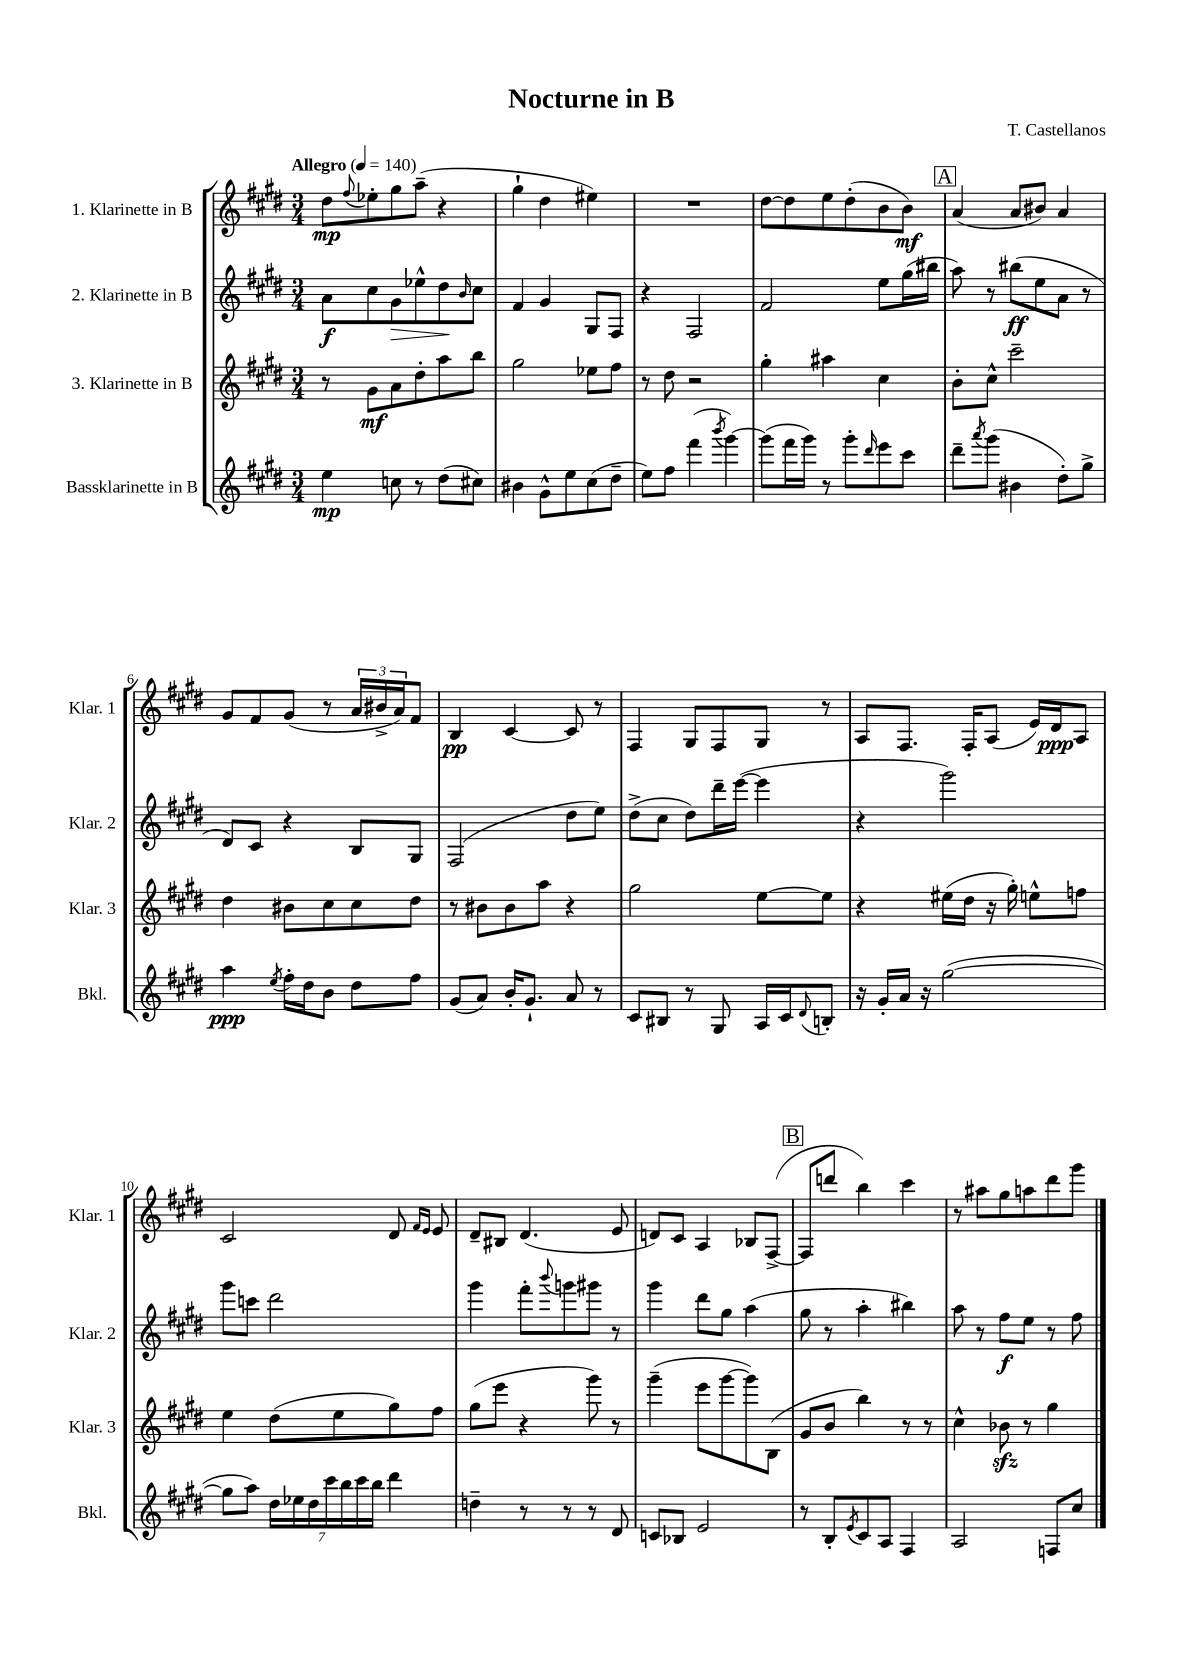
\header { title = "Nocturne in B" composer = "T. Castellanos" }
<<
\new StaffGroup <<
\new Staff = "s0" \with { instrumentName = "1. Klarinette in B" shortInstrumentName = "Klar. 1" } {
    \clef treble \key e \major \numericTimeSignature \time 3/4 \tempo "Allegro" 4 = 140
    dis''8\mp \appoggiatura { fis''8 } ees''8-. gis''8 a''8--( r4 |
    gis''4-! dis''4 eis''4) |
    R2. |
    dis''8~ dis''8 e''8 dis''8-.( b'8 b'8\mf) |
    \mark \markup { \box "A" } a'4( a'8 bis'8) a'4 |
    gis'8 fis'8 gis'8( r8 \tuplet 3/2 { a'16 bis'16-> a'16) } fis'8 |
    b4\pp cis'4~ cis'8 r8 |
    fis4 gis8 fis8 gis8 r8 |
    a8 fis8. fis16-. a8( e'16) dis'16\ppp a8 |
    cis'2 dis'8 \grace { fis'16 e'16 } e'8 |
    dis'8-- bis8 dis'4.( e'8 |
    d'8) cis'8 a4 bes8 fis8~->( |
    \mark \markup { \box "B" } fis8 d'''8 b''4) cis'''4 |
    r8 ais''8 gis''8 a''8 dis'''8 gis'''8 \bar "|." |
}
\new Staff = "s1" \with { instrumentName = "2. Klarinette in B" shortInstrumentName = "Klar. 2" } {
    \clef treble \key e \major \numericTimeSignature \time 3/4
    a'8\f cis''8 gis'8\> ees''8-^ dis''8\! \grace { b'16 } cis''8 |
    fis'4 gis'4 gis8 fis8 |
    r4 fis2 |
    fis'2 e''8 gis''16( bis''16 |
    \mark \markup { \box "A" } a''8) r8 bis''8\ff( e''8 a'8 r8 |
    dis'8) cis'8 r4 b8 gis8 |
    fis2( dis''8 e''8) |
    dis''8->( cis''8 dis''8) dis'''16-- e'''16~( e'''4 |
    r4 gis'''2) |
    gis'''8 c'''8 dis'''2 |
    gis'''4 fis'''8-. \appoggiatura { b'''8 } g'''8 gis'''8 r8 |
    gis'''4 dis'''8 gis''8 a''4( |
    \mark \markup { \box "B" } gis''8 r8 a''4-. bis''4) |
    a''8 r8 fis''8\f e''8 r8 fis''8 \bar "|." |
}
\new Staff = "s2" \with { instrumentName = "3. Klarinette in B" shortInstrumentName = "Klar. 3" } {
    \clef treble \key e \major \numericTimeSignature \time 3/4
    r8 gis'8\mf a'8 dis''8-. a''8 b''8 |
    gis''2 ees''8 fis''8 |
    r8 dis''8 r2 |
    gis''4-. ais''4 cis''4 |
    \mark \markup { \box "A" } b'8-. cis''8-^ cis'''2-- |
    dis''4 bis'8 cis''8 cis''8 dis''8 |
    r8 bis'8 bis'8 a''8 r4 |
    gis''2 e''8~ e''8 |
    r4 eis''16( dis''16 r16 gis''16-.) e''8-^ f''8 |
    e''4 dis''8( e''8 gis''8) fis''8 |
    gis''8( e'''8 r4 gis'''8) r8 |
    gis'''4--( e'''8 gis'''8~ gis'''8) b8( |
    \mark \markup { \box "B" } gis'8 b'8 b''4) r8 r8 |
    cis''4-^ bes'8\sfz r8 gis''4 \bar "|." |
}
\new Staff = "s3" \with { instrumentName = "Bassklarinette in B" shortInstrumentName = "Bkl." } {
    \clef treble \key e \major \numericTimeSignature \time 3/4
    e''4\mp c''8 r8 dis''8( cis''8) |
    bis'4 gis'8-^ e''8 cis''8( dis''8-- |
    e''8) fis''8 fis'''4( \acciaccatura { b'''8 } gis'''4~) |
    gis'''8( fis'''16 gis'''16) r8 gis'''8-. \grace { dis'''16 } e'''8 cis'''8 |
    \mark \markup { \box "A" } dis'''8-- \acciaccatura { a'''8 } gis'''8( bis'4 dis''8-.) gis''8-> |
    a''4\ppp \acciaccatura { e''8 } fis''16-. dis''16 b'8 dis''8 fis''8 |
    gis'8( a'8) b'16-. gis'8.-! a'8 r8 |
    cis'8 bis8 r8 gis8 a16 cis'16 \appoggiatura { dis'8 } b8-. |
    r16 gis'16-. a'16 r16 gis''2~( |
    gis''8 a''8) \tuplet 7/4 { dis''16 ees''16 dis''16 cis'''16 b''16 cis'''16 b''16 } dis'''4 |
    d''4-- r8 r8 r8 dis'8 |
    c'8 bes8 e'2 |
    \mark \markup { \box "B" } r8 b8-. \acciaccatura { e'8 } cis'8 a8 fis4 |
    a2 f8 cis''8 \bar "|." |
}
>>
>>
